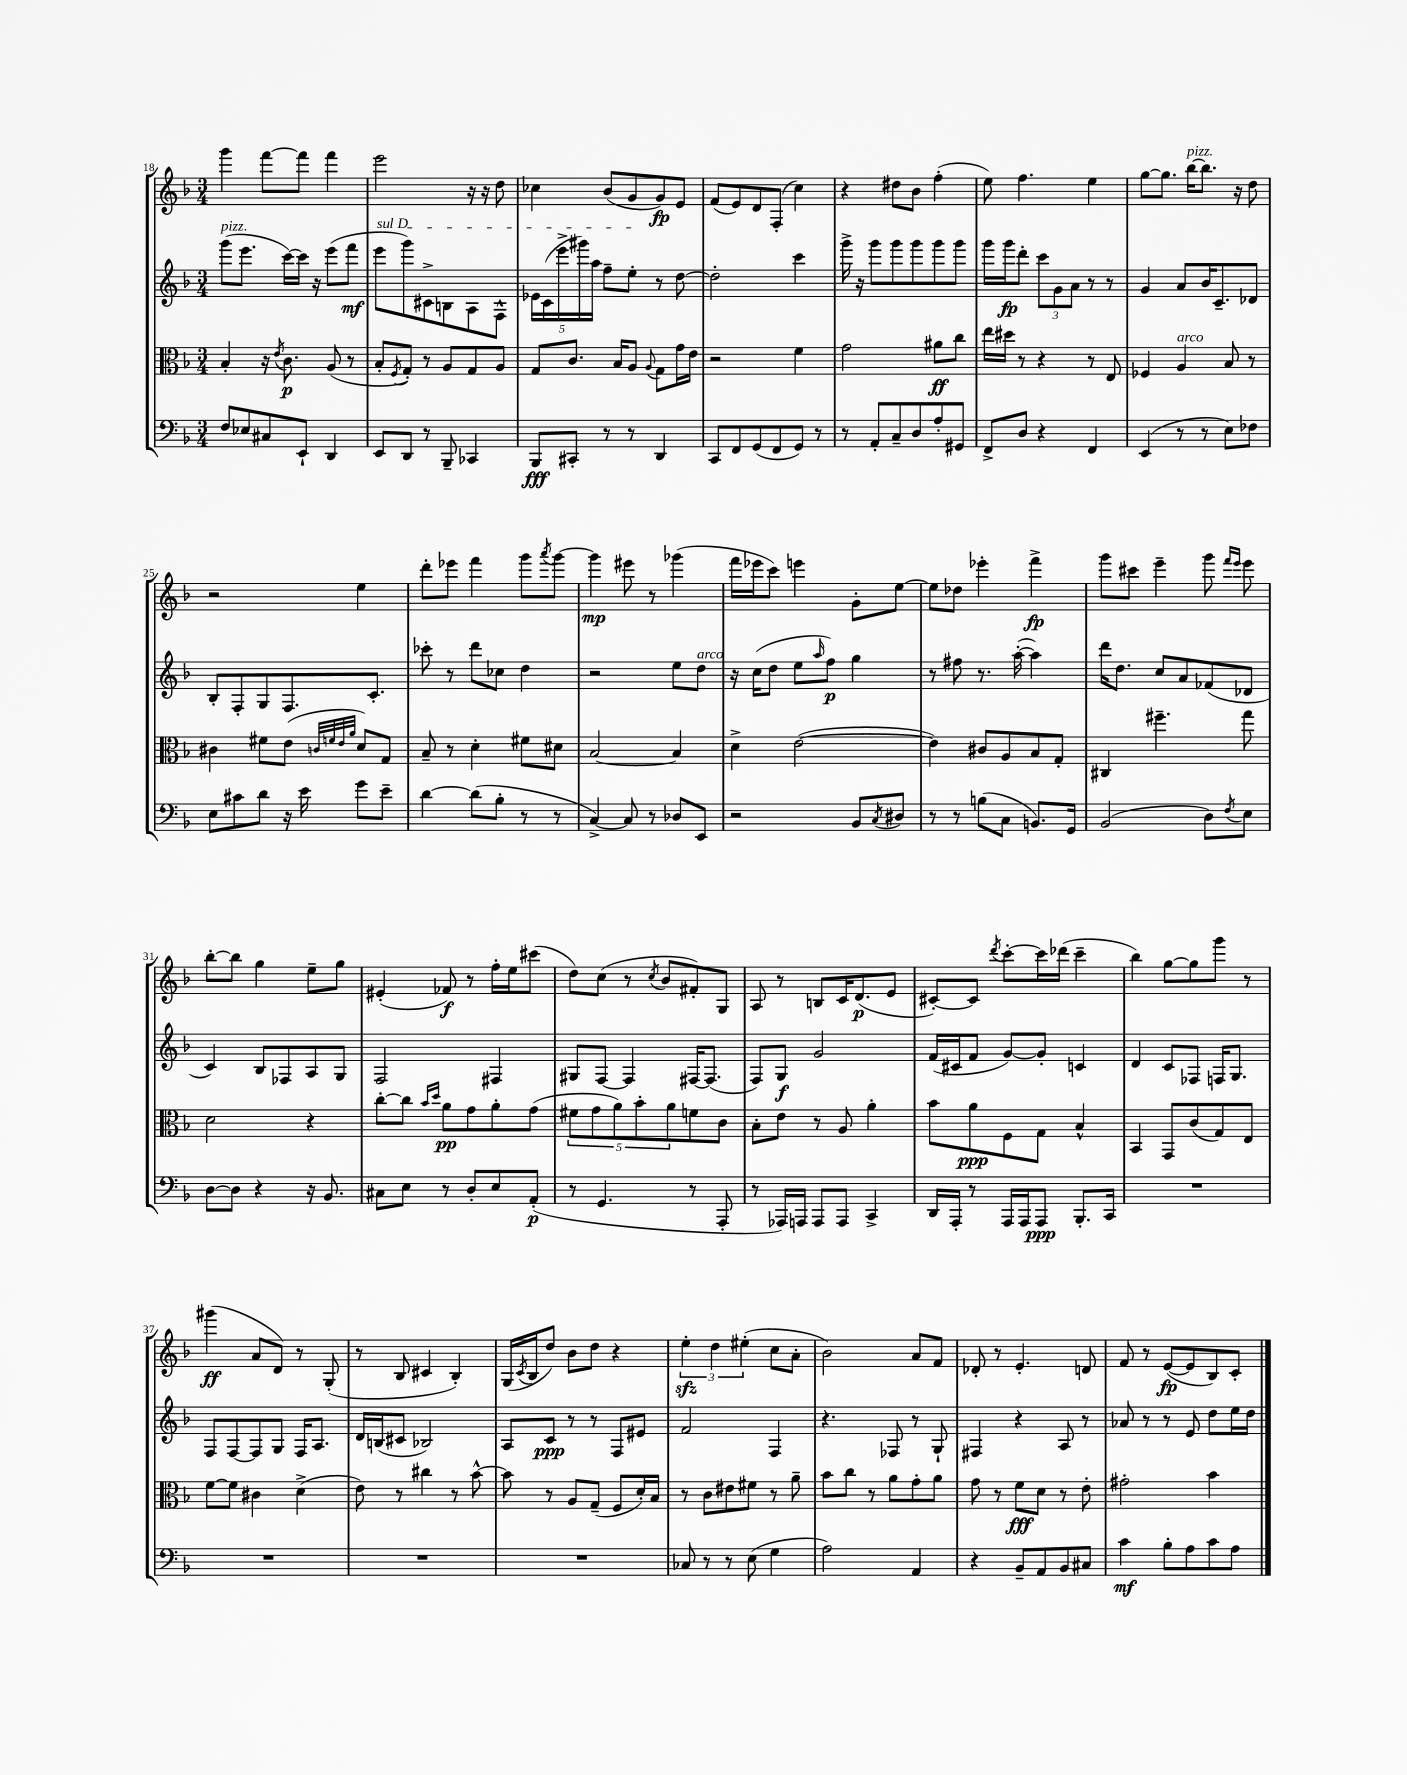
<<
\new StaffGroup <<
\new Staff = "s0" {
    \clef treble \key f \major \numericTimeSignature \time 3/4
    g'''4 f'''8~ f'''8 f'''4 |
    e'''2 r16 r16 d''8 |
    ces''4 bes'8( g'8 g'8\fp) e'8 |
    f'8( e'8) d'8 f8-.( c''4) |
    r4 dis''8 bes'8 f''4-.( |
    e''8) f''4. e''4 |
    g''8~ g''8. bes''16~^\markup { \italic "pizz." } bes''8. r16 d''8 |
    r2 e''4 |
    d'''8-. ees'''8 f'''4 g'''8 \acciaccatura { a'''8 } g'''8~ |
    g'''4\mp eis'''8 r8 ges'''4( |
    f'''16 ees'''16 c'''8) e'''4 g'8-. e''8~ |
    e''8 des''8 ees'''4-. f'''4->\fp |
    g'''8 cis'''8 e'''4-- g'''8 \grace { f'''16 e'''16 } e'''8 |
    bes''8~-. bes''8 g''4 e''8-- g''8 |
    eis'4-.( fes'8\f) r8 f''16-. e''16 cis'''8( |
    d''8) c''8( r8 \acciaccatura { c''8 } bes'8 fis'8-.) g8 |
    a8 r8 b8 c'16 d'8.\p( e'8 |
    cis'8~-.) cis'8 \acciaccatura { d'''8 } c'''8~-. c'''16 des'''16( c'''4-- |
    bes''4) g''8~ g''8 g'''8 r8 |
    gis'''4\ff( a'8 d'8) r8 g8-.( |
    r8 bes8 cis'4 bes4-.) |
    g16( \acciaccatura { c'8 } bes16 d''8) bes'8 d''8 r4 |
    \tuplet 3/2 { e''4-.\sfz d''4 eis''4-.( } c''8 a'8-. |
    bes'2) a'8 f'8 |
    des'8-. r8 e'4.-. d'8 |
    f'8 r8 e'8~\fp( e'8 bes8) c'8-. \bar "|." |
}
\new Staff = "s1" {
    \clef treble \key f \major \numericTimeSignature \time 3/4
    g'''8^\markup { \italic "pizz." }( e'''8. c'''16~) c'''16 r16 e'''8( f'''8\mf |
    \once \override TextSpanner.bound-details.left.text = \markup { \italic "sul D" } e'''8\startTextSpan g'''8) cis'8-> b8 a8 f8-^ |
    \tuplet 5/4 { ees'16 c'16( e'''16-> gis'''16) a''16 } f''8-- e''8-.\stopTextSpan r8 d''8~ |
    d''2-. c'''4 |
    g'''16-> r16 g'''8 g'''8 g'''8 g'''8 g'''8 |
    g'''16 g'''16\fp d'''8-. \tuplet 3/2 { c'''8 g'8 a'8 } r8 r8 |
    g'4 a'8 bes'16 c'8.-- des'8 |
    bes8-. f8-. g8 f8. c'8.-. |
    ces'''8-. r8 d'''8 ces''8 d''4 |
    r2 e''8 d''8^\markup { \italic "arco" } |
    r16 c''16( d''8 e''8 \grace { a''16 } f''8\p) g''4 |
    r8 fis''8 r8. a''16~-.( a''4) |
    d'''16 d''8. c''8 a'8 fes'8( des'8 |
    c'4) bes8 fes8 a8 g8 |
    f2 fis4 |
    gis8 f8~ f4 fis16~ fis8.( |
    f8) g8\f g'2 |
    f'16( cis'16 f'8 g'8~) g'8-. c'4 |
    d'4 c'8 fes8 f16 g8. |
    f8 f8~ f8 g8 f16 a8. |
    d'16 b16( cis'8 bes2) |
    a8 c'8\ppp r8 r8 f8 eis'8 |
    f'2 f4 |
    r4. fes8 r8 g8-! |
    fis4 r4 a8 r8 |
    aes'8 r8 r8 e'8 d''8 e''16 d''16 \bar "|." |
}
\new Staff = "s2" {
    \clef alto \key f \major \numericTimeSignature \time 3/4
    bes4-. r16 \acciaccatura { e'8 } c'8.\p a8( r8 |
    bes8-. \acciaccatura { f8 } g8-.) r8 a8 g8 a8 |
    g8 c'8. bes16 a8 \appoggiatura { a8 } g8 g'16 e'16 |
    r2 f'4 |
    g'2 ais'8\ff c''8 |
    e''16 dis''16 r8 r4 r8 e8 |
    fes4 a4^\markup { \italic "arco" } bes8 r8 |
    cis'4 fis'8 e'8( \grace { c'32 f'32 e'32 a'32 } d'8) g8 |
    bes8-- r8 d'4-. fis'8 dis'8 |
    bes2~ bes4 |
    d'4-> e'2~( |
    e'4) cis'8 a8 bes8 g8-. |
    cis4 fis''4.-- g''8 |
    d'2 r4 |
    c''8~-. c''8 \grace { bes'16 d''16 } a'8\pp g'8 a'8-. g'8( |
    \tuplet 5/4 { fis'8 g'8 a'8) bes'8-. a'8 } f'8 c'8 |
    bes8-. e'8 r8 a8 a'4-. |
    bes'8 a'8\ppp f8 g8 bes4-^ |
    bes,4 g,8 c'8( g8) e8 |
    f'8~ f'8 cis'4 d'4->( |
    e'8) r8 cis''4 r8 bes'8~-^ |
    bes'8 r8 a8 g8--( f8 d'16-.) bes16 |
    r8 c'8 eis'8 fis'8 r8 a'8-- |
    bes'8 c''8 r8 a'8 g'8-. a'8 |
    g'8 r8 f'8\fff d'8 r8 e'8-. |
    gis'2-. bes'4 \bar "|." |
}
\new Staff = "s3" {
    \clef bass \key f \major \numericTimeSignature \time 3/4
    f8 ees8 cis8 e,8-! d,4 |
    e,8 d,8 r8 bes,,8-- ces,4 |
    bes,,8\fff cis,8-. r8 r8 d,4 |
    c,8 f,8 g,8( f,8 g,8) r8 |
    r8 a,8-. c8-- d8 a8-. gis,8 |
    f,8-> d8 r4 f,4 |
    e,4( r8 r8 e8) fes8 |
    e8 cis'8 d'8 r16 e'16 g'8 e'8-- |
    d'4~ d'8( bes8-. r8 r8 |
    c4~->) c8 r8 des8 e,8 |
    r2 bes,8 \acciaccatura { c8 } dis8 |
    r8 r8 b8( c8 b,8.) g,16 |
    bes,2( d8) \acciaccatura { f8 } e8 |
    d8~ d8 r4 r16 bes,8. |
    cis8 e8 r8 d8-. e8 a,8-.\p( |
    r8 g,4. r8 a,,8-. |
    r8 aes,,16) a,,16 a,,8 a,,8 c,4-> |
    d,16 a,,16-. r8 a,,16 a,,16 a,,8\ppp bes,,8.-. c,16 |
    R2. |
    R2. |
    R2. |
    R2. |
    ces8 r8 r8 e8( g4 |
    a2) a,4 |
    r4 bes,8-- a,8 bes,8 cis8 |
    c'4\mf bes8-. a8 c'8 a8 \bar "|." |
}
>>
>>
\layout { \context { \Score currentBarNumber = #18 } }
